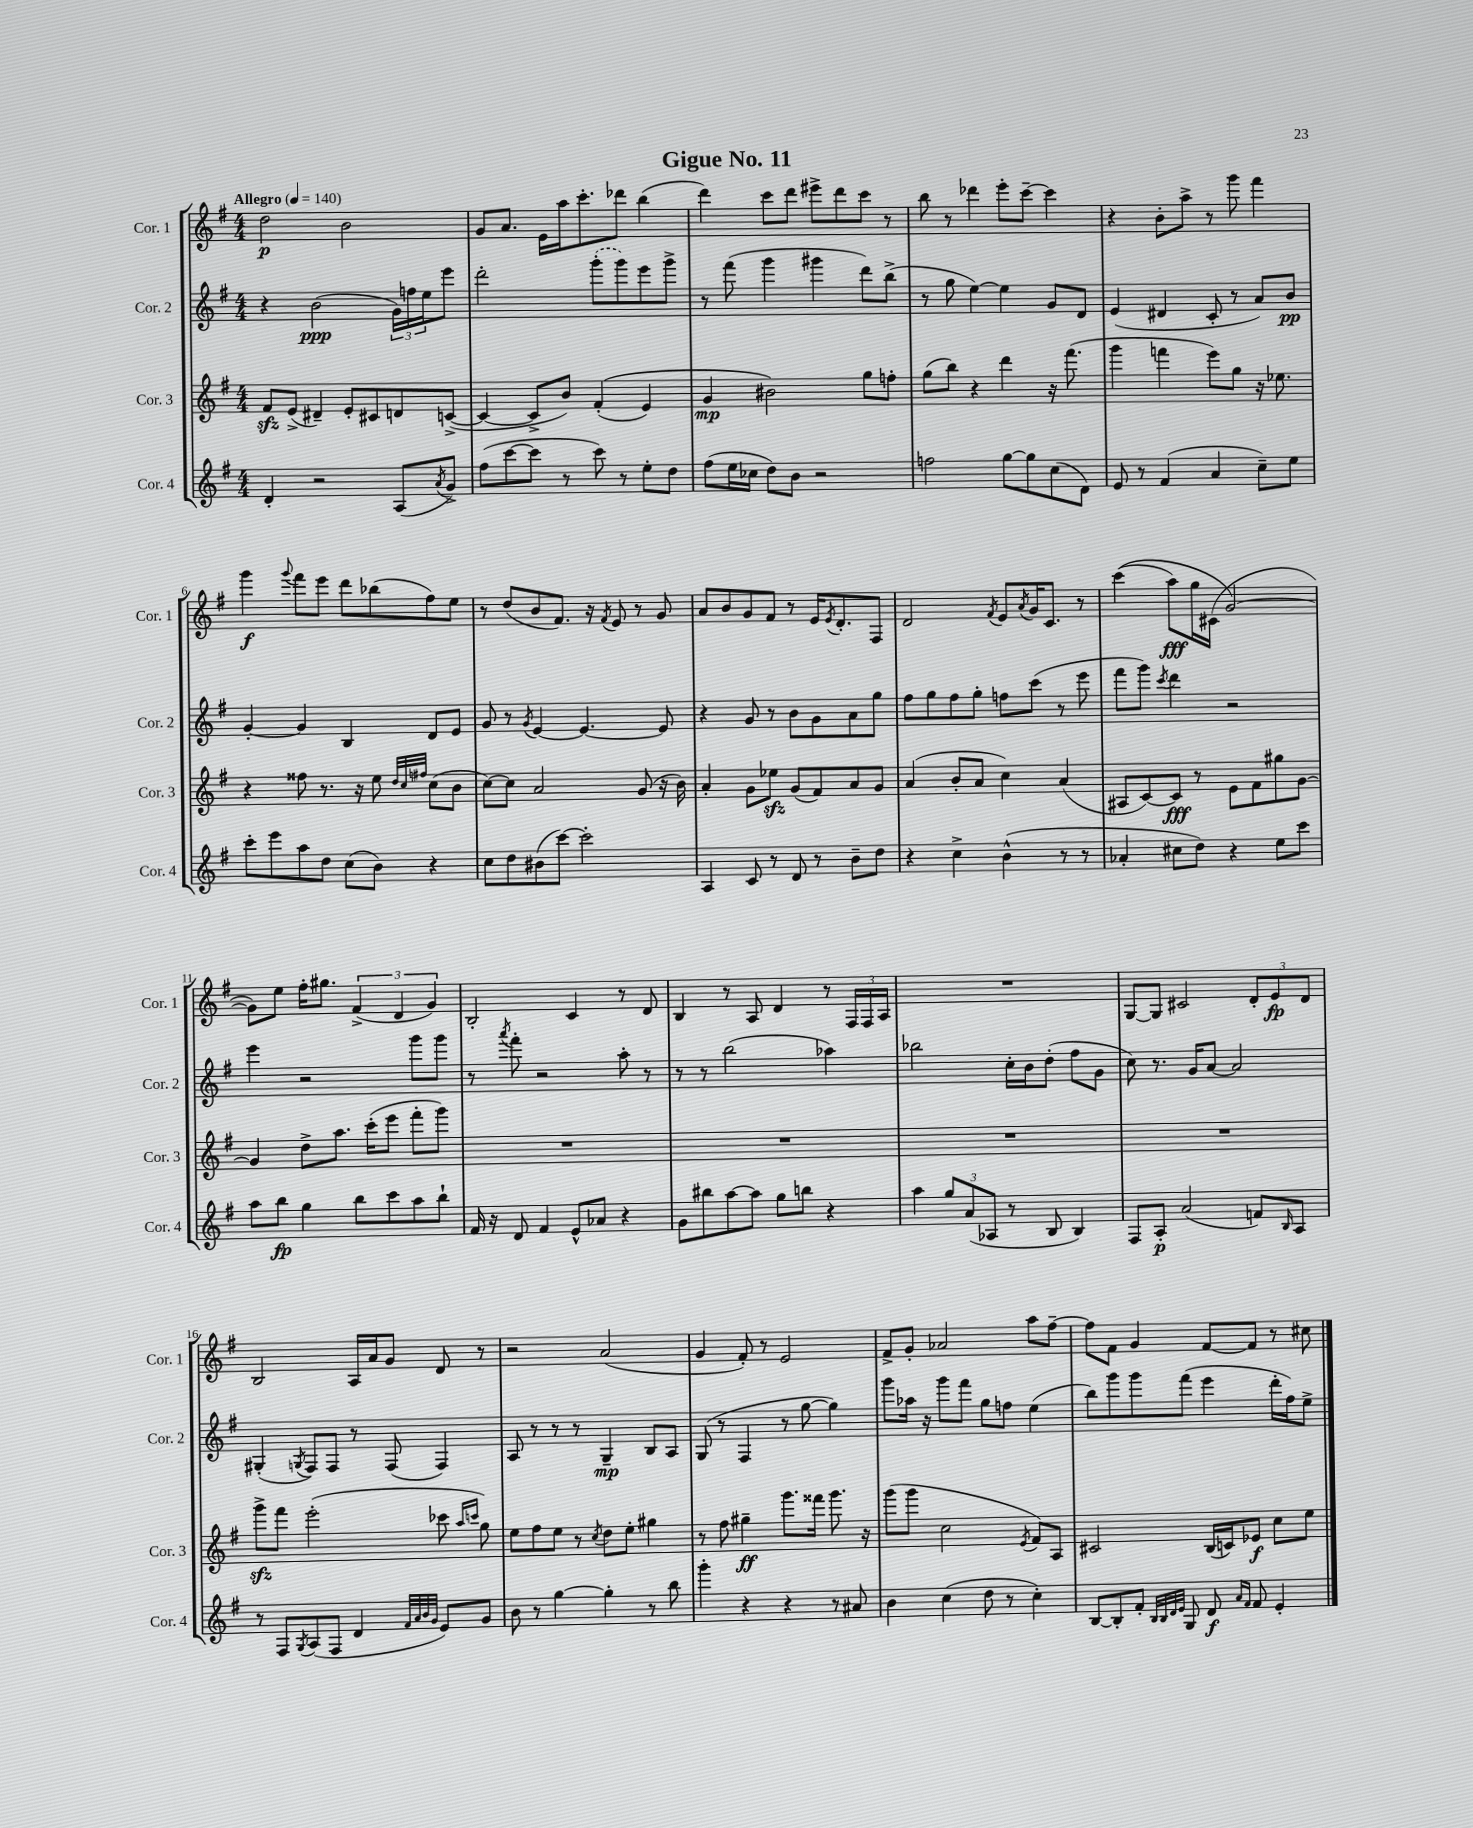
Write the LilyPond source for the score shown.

\header { title = "Gigue No. 11" }
<<
\new StaffGroup <<
\new Staff = "s0" \with { instrumentName = "Cor. 1" shortInstrumentName = "Cor. 1" } {
    \clef treble \key g \major \numericTimeSignature \time 4/4 \tempo "Allegro" 4 = 140
    d''2\p b'2 |
    g'8 a'8. e'16 a''16 c'''8.-. des'''8 b''4( |
    d'''4) c'''8 d'''8 eis'''8-> d'''8 c'''8 r8 |
    b''8 r8 des'''4 e'''8-. c'''8~-- c'''4 |
    r4 b'8-. a''8-> r8 g'''8 fis'''4 |
    g'''4\f \appoggiatura { g'''8 } fis'''8 e'''8 d'''8 bes''8( fis''8) e''8 |
    r8 d''8( b'8 fis'8.) r16 \acciaccatura { fis'8 } e'8 r8 g'8 |
    a'8 b'8 g'8 fis'8 r8 e'16 \acciaccatura { e'8 } d'8.-. fis8 |
    d'2 \acciaccatura { fis'8 } e'8 \acciaccatura { a'8 } g'16 c'8. r8 |
    c'''4(\( a''8\fff) g''16 cis'16( g'2~\) |
    g'8) e''8 fis''16-. gis''8. \tuplet 3/2 { fis'4->( d'4 g'4) } |
    b2-. c'4 r8 d'8 |
    b4 r8 a8 d'4 r8 \tuplet 3/2 { fis16 fis16 a16 } |
    R1 |
    g8~ g8 cis'2 \tuplet 3/2 { d'8-. e'8\fp d'8 } |
    b2 a16 a'16 g'8 d'8 r8 |
    r2 a'2( |
    g'4 fis'8-.) r8 e'2 |
    fis'8-> g'8-. aes'2 a''8 fis''8~-- |
    fis''8 fis'8 g'4 fis'8~ fis'8 r8 cis''8 \bar "|." |
}
\new Staff = "s1" \with { instrumentName = "Cor. 2" shortInstrumentName = "Cor. 2" } {
    \clef treble \key g \major \numericTimeSignature \time 4/4
    r4 b'2\ppp( \tuplet 3/2 { g'16) f''16 e''16 } e'''8 |
    d'''2-. \once \slurDashed g'''8-.( g'''8) e'''8 g'''8-> |
    r8 fis'''8( g'''4 gis'''4 d'''8) b''8->( |
    r8 g''8 e''4~) e''4 g'8 d'8 |
    e'4( dis'4 c'8-. r8 a'8) b'8\pp |
    g'4~-. g'4 b4 d'8 e'8 |
    g'8 r8 \acciaccatura { g'8 } e'4~ e'4.~ e'8 |
    r4 g'8 r8 b'8 g'8 a'8 g''8 |
    fis''8 g''8 fis''8 g''8-. f''8 c'''8( r8 e'''8 |
    fis'''8 g'''8) \acciaccatura { c'''8 } d'''4 r2 |
    e'''4 r2 g'''8 g'''8 |
    r8 \acciaccatura { a'''8 } fis'''8-. r2 a''8-. r8 |
    r8 r8 b''2( aes''4) |
    bes''2 c''16-. b'16 d''8-.( fis''8 g'8 |
    c''8) r8. g'16 a'8~ a'2 |
    gis4-.( \acciaccatura { g8 } fis8) fis8 r8 fis8( fis4) |
    a8 r8 r8 r8 g4--\mp b8 a8 |
    g8( r8 fis4 r8 g''8~ g''4) |
    g'''8 aes''16 r16 g'''8 fis'''8 g''8 f''8 e''4( |
    b''8) g'''8 g'''8 fis'''8( e'''4 d'''16-. fis''16) e''8-> \bar "|." |
}
\new Staff = "s2" \with { instrumentName = "Cor. 3" shortInstrumentName = "Cor. 3" } {
    \clef treble \key g \major \numericTimeSignature \time 4/4
    fis'8\sfz e'8->( dis'4--) e'8-. cis'8 d'8 c'8~->( |
    c'4~ c'8-> b'8) fis'4-.(\( e'4) |
    g'4\mp bis'2\) g''8 f''8-. |
    g''8( b''8) r4 d'''4 r16 fis'''8.( |
    g'''4 f'''4 e'''8) g''8 r16 ees''8. |
    r4 fisis''8 r8. r16 e''8 \grace { d''32 c''32 fis''32 } c''8( b'8 |
    c''8~) c''8 a'2 g'8( r16 b'16) |
    a'4-. g'8 ees''8\sfz g'8( fis'8) a'8 g'8 |
    a'4( b'8-. a'8 c''4) a'4( |
    ais8 c'8~) c'8\fff r8 e'8 fis'8 gis''8 g'8~ |
    g'4 d''8-> a''8. c'''16-.( e'''8 fis'''8-. g'''8) |
    R1 |
    R1 |
    R1 |
    R1 |
    g'''8->\sfz fis'''8 e'''2-.( ces'''8 \grace { a''16 c'''16 } g''8) |
    e''8 fis''8 e''8 r8 \acciaccatura { c''8 } d''8 e''8-. gis''4 |
    r8 fis''8 gis''4--\ff g'''8. fisis'''16 g'''8. r16 |
    g'''8( g'''8 c''2 \acciaccatura { e'8 } fis'8) a8 |
    cis'2 b16( c'16) ees'8\f c''8 e''8 \bar "|." |
}
\new Staff = "s3" \with { instrumentName = "Cor. 4" shortInstrumentName = "Cor. 4" } {
    \clef treble \key g \major \numericTimeSignature \time 4/4
    d'4-. r2 a8( \acciaccatura { a'8 } g'8->) |
    fis''8( c'''8~ c'''8 r8 c'''8) r8 e''8-. d''8 |
    fis''8( e''16 ces''16 d''8) b'8 r2 |
    f''2 g''8~ g''8 c''8( d'8) |
    e'8 r8 fis'4( a'4 c''8--) e''8 |
    c'''8-. e'''8 a''8 d''8 c''8( b'8) r4 |
    c''8 d''8 bis'8( c'''8~) c'''2-. |
    a4 c'8 r8 d'8 r8 b'8-- d''8 |
    r4 c''4-> b'4-^( r8 r8 |
    aes'4-. cis''8 d''8) r4 e''8 c'''8 |
    a''8 b''8\fp g''4 b''8 c'''8 a''8 b''8-! |
    fis'16 r16 d'8 fis'4 e'8-^ aes'8 r4 |
    g'8 bis''8 a''8~ a''8 g''8 b''8 r4 |
    a''4 \tuplet 3/2 { g''8 a'8( aes8 } r8 b8 b4) |
    fis8 a8-.\p a'2( f'8) \grace { b16 } a8 |
    r8 fis8 \acciaccatura { g8 } a8( fis8 d'4 \grace { fis'32 a'32 b'32 g'32 } e'8) g'8 |
    b'8 r8 g''4~ g''4-. r8 b''8 |
    g'''4-. r4 r4 r8 ais'8 |
    b'4 c''4( d''8 r8 c''4-.) |
    b8~ b8-. fis'8-. \grace { b32 b32 d'32 e'32 } g8 d'8\f \grace { a'16 fis'16 } fis'8 e'4-. \bar "|." |
}
>>
>>
